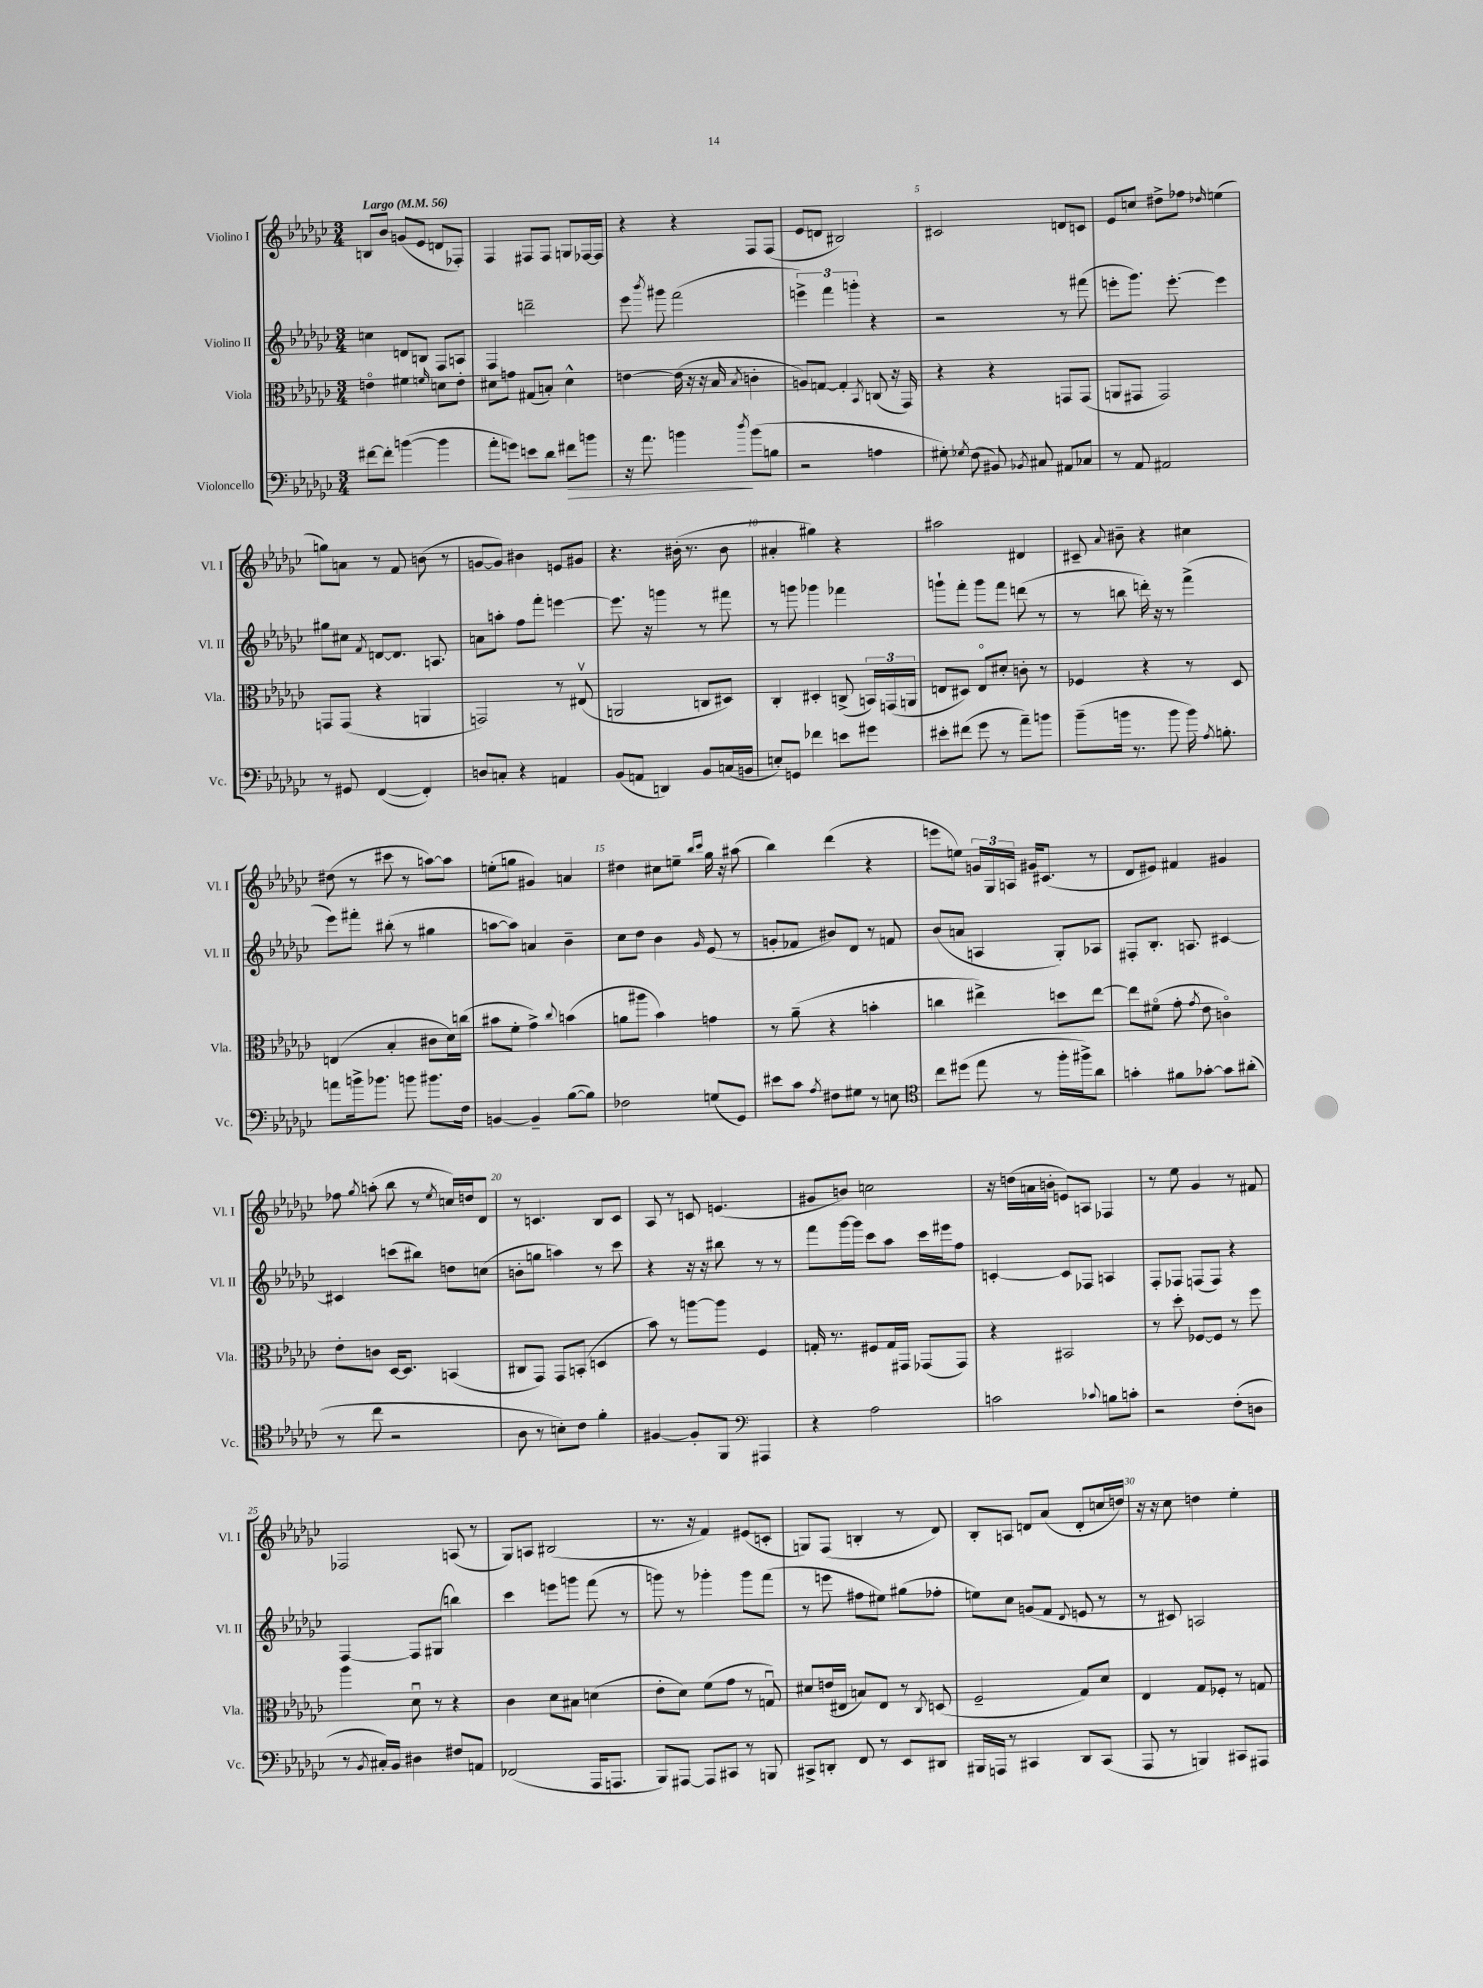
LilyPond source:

<<
\new StaffGroup <<
\new Staff = "s0" \with { instrumentName = "Violino I" shortInstrumentName = "Vl. I" } {
    \clef treble \key ges \major \numericTimeSignature \time 3/4 \tempo "Largo" 4 = 56
    \autoBeamOff b8[ bes'8] g'8[( ees'8] d'8[ fes8]-.) |
    f4 fis8[ fis8] g8[ fes16~ fes16] |
    r4 r4 f8[ f8]( |
    ees'8[ d'8] bis2) |
    cis'2 d'8[ c'8] |
    ees'8[ c''8] dis''8[-> fes''8] \grace { des''16 } e''4( |
    g''8[) a'8] r8 f'8 b'8( r8 |
    g'8[~ g'8]) bis'4 e'8[ gis'8] |
    r4. bis'16-.( r8. bis'8 |
    ais'4-. gis''4) r4 |
    ais''2 dis'4 |
    cis'8-- \appoggiatura { aes'8 } bis'8-- r4 cis''4 |
    dis''8( r8 cis'''8 r8 a''8[~) a''8] |
    e''8[-.( g''8] gis'4) a'4 |
    dis''4 cis''8[ e''8]-- \grace { bes''16[ ces'''16] } ges''16 r16 ais''8( |
    bes''4) des'''4( r4 |
    e'''8[ e''8]) \tuplet 3/2 { g'16[ ges16 a16] } gis'16[ cis'8.]( r8 |
    des'8[ eis'8]) fis'4 gis'4 |
    fes''8 \acciaccatura { ges''8 } a''8-.( bes''8 r8 \acciaccatura { ees''8 } c''16[) d''16 des'8] |
    r8 c'4. bes8[ c'8] |
    aes8 r8 c'8 e'4.( |
    gis'8[ b'8]) c''2 |
    r16 d''16[( a'16 b'16]-. e'8[) a8] fes4 |
    r8 ees''8 ges'4 r8 fis'8 |
    fes2 a8( r8 |
    ges8[) a8] bis2( |
    r8. r16 f'4) eis'8[( c'8]-. |
    g8[) f8]( b4-. r8 des'8) |
    bes8[-. a8] d'8[ aes'8]( d'8[-. c''16 d''16]) |
    r16 r16 ces''8 d''4 ees''4-. \bar "|." |
}
\new Staff = "s1" \with { instrumentName = "Violino II" shortInstrumentName = "Vl. II" } {
    \clef treble \key ges \major \numericTimeSignature \time 3/4
    \autoBeamOff c''4 d'8[ b8] f8[ a8] |
    f4 d'''2-- |
    ees'''8 \acciaccatura { bes'''8 } gis'''8 f'''2( |
    \tuplet 3/2 { e'''4->) f'''4 g'''4-. } r4 |
    r2 r8 fis'''8( |
    e'''8[-. ges'''8.]) e'''8.~-. e'''4 |
    gis''8[ cis''8] \acciaccatura { f'8 } d'8[~ d'8.] a8. |
    a'8[ a''8]-. f''8[ f'''8]-. e'''4~ |
    e'''8. r16 g'''4 r8 fis'''8 |
    r8 g'''8 ges'''4 fes'''4 |
    g'''8[-! f'''8]-. g'''8[ f'''8] d'''8( r8 |
    r8 b''8 d'''16-.) r16 r8 f'''4->( |
    ees'''8[) fis'''8]-. bis''8-.( r8 gis''4 |
    a''8[~ a''8]) a'4 bes'4-- |
    ces''8[ des''8] bes'4 \grace { ges'16 } ees'8( r8 |
    g'8[-. fes'8] bis'8[) des'8] r8 f'8 |
    bes'8[( a'8] a4 ges8[-.) aes8] |
    fis8[-. bes8.]-. a8. cis'4~ |
    cis'4 c'''8[( bis''8]) d''8[ c''8]( |
    b'8[-. g''8] a''4) r8 ces'''8 |
    r4 r16 r16 bis''8 r8 r8 |
    f'''8[ ges'''16~ ges'''16] ces'''8[ aes''8] ces'''16[ eis'''16 f''8] |
    c'4~-. c'8[ fes8] a4 |
    f8[-. fes8] f8[( f8]) r4 |
    f4~ f8[ gis8]( b''4) |
    ces'''4 e'''8[ g'''8] f'''8( r8 |
    g'''8) r8 ges'''4-. ges'''8[ f'''8]( |
    r8 e'''8 fis''8[ eis''8]) gis''8[( fes''8]-. |
    e''8[) ces''8] g'8[( f'8] \appoggiatura { des'8 } e'8 r8 |
    r8 cis'8) a2 \bar "|." |
}
\new Staff = "s2" \with { instrumentName = "Viola" shortInstrumentName = "Vla." } {
    \clef alto \key ges \major \numericTimeSignature \time 3/4
    \autoBeamOff e'4\flageolet fis'4 \grace { f'16 } d'8[ e'8]-. |
    dis'8[ g'8] gis8[( b8]-.) dis'4-^ |
    e'4~ e'16( r16 r16 bes16 \acciaccatura { bes8 } c'4-. |
    a8[) g8]~ g4-. \acciaccatura { bes,8 } c8( r16 ges,16) |
    r4 r4 g,8[ g,8]( |
    a,8[ gis,8] gis,2) |
    g,8[ g,8]( r4 a,4 |
    g,2) r8 eis8\upbow( |
    a,2 c8[ dis8]) |
    ces4-. dis4-. c8->( \tuplet 3/2 { b,16[) g,16( a,16] } |
    e8[ dis8]) e8[\flageolet dis'8]-. c'8-. r8 |
    fes4 r4 r8 des8 |
    e4( bes4-. cis'8[ des'16) c''16]( |
    bis'8[ f'8]-. ges'4->) \appoggiatura { ces''8 } b'4( |
    a'8[ ais''8] bes'4) g'4 |
    r8 aes'8--( r4 b'4-. |
    c''4 eis''4->) d''8[ eis''8]~ |
    eis''8[ fis'8]\flageolet( ges'8-. \acciaccatura { ges'8 } ees'8 c'4\flageolet) |
    ees'8[-. c'8] des16[~ des8.] b,4( |
    cis8[ ges,8]) ges,8[ b,8]-.( d4 |
    bes'8) r8 a''8[~ a''8] f4 |
    g16-. r8. fis8[ g16 gis,16] ges,8[( ges,8]) |
    r4 bis,2 |
    r8 des''8-. fes8[~ fes8] r8 f''8 |
    aes''4 des'8\downbow r8 r4 |
    ces'4 des'8[ bis8] d'4( |
    ees'8[-. des'8]) f'8[( ges'8] r8 g8\downbow) |
    dis'8[ e'16( eis16] b8[) eis8] r8 \acciaccatura { ces8 } d8( |
    f2-- ges8[) des'8] |
    ees4 ges8[ fes8]-. r8 g8 \bar "|." |
}
\new Staff = "s3" \with { instrumentName = "Violoncello" shortInstrumentName = "Vc." } {
    \clef bass \key ges \major \numericTimeSignature \time 3/4
    \autoBeamOff fis'8[~ fis'8]-. b'4~( b'4 |
    aes'8[-. g'8]) e'8[ des'8] fis'8[\> b'8] |
    r16 aes'8. b'4\! \acciaccatura { des''8 } b'8[( b8] |
    r2 a4 |
    gis8-.) \acciaccatura { ges8 } f8( bis,8) \acciaccatura { bes,8 } cis8 ais,8[ ces8] |
    r8 aes,8 ais,2 |
    r8 gis,8 f,4~( f,4-.) |
    d8[ c8]-. r4 a,4 |
    bes,8[( a,8] d,4) bes,8[ c16( b,16] |
    e8[-.) g,8] fes'4 e'8[ gis'8] |
    eis'8[-. fis'8]( ges'8 r8 aes'8[--) b'8] |
    bes'8[--( b'16] r8. b'8 b'16) \acciaccatura { aes8 } b8.-. |
    a'8[ b'16-> bes'8.] b'8 bis'8.[ f16] |
    b,4~ b,4-- bes8[~( bes8]) |
    fes2 g8[( ges,8]) |
    eis'8[ ces'8] \acciaccatura { aes8 } fis8[ gis8] r8 e8 |
    \clef tenor ces''8[ dis''8]( ees''8 r8 f''16[-. fis''16->) aes'8] |
    g'4-. fis'8[ ges'8]~-. ges'8[ ais'8]-.( |
    r8 ces''8 r2 |
    aes8 r8 b8[-.) ces'8] f'4-. |
    fis4~ fis8[-. f,8] \clef bass ais,,4 |
    r4 aes2 |
    c'2 \appoggiatura { ces'8 } b8[ c'8]-. |
    r2 f8[-.( d8] |
    r8 \acciaccatura { bes,8 } cis16[-.) bes,16] dis4 fis8[ a,8] |
    fes,2( aes,,16[ a,,8.] |
    bes,,8[) ais,,8]~ ais,,8[ cis,8] r8 b,,8 |
    cis,8[-> d,8]-. f,8 r8 ees,8[ dis,8] |
    bis,,16[ a,,16] r8 cis,4 des,8[ cis,8]( |
    aes,,8 r8 b,,4) cis,8[ ais,,8] \bar "|." |
}
>>
>>
\layout { \context { \Score \override BarNumber.break-visibility = ##(#f #t #t) barNumberVisibility = #(every-nth-bar-number-visible 5) } }
